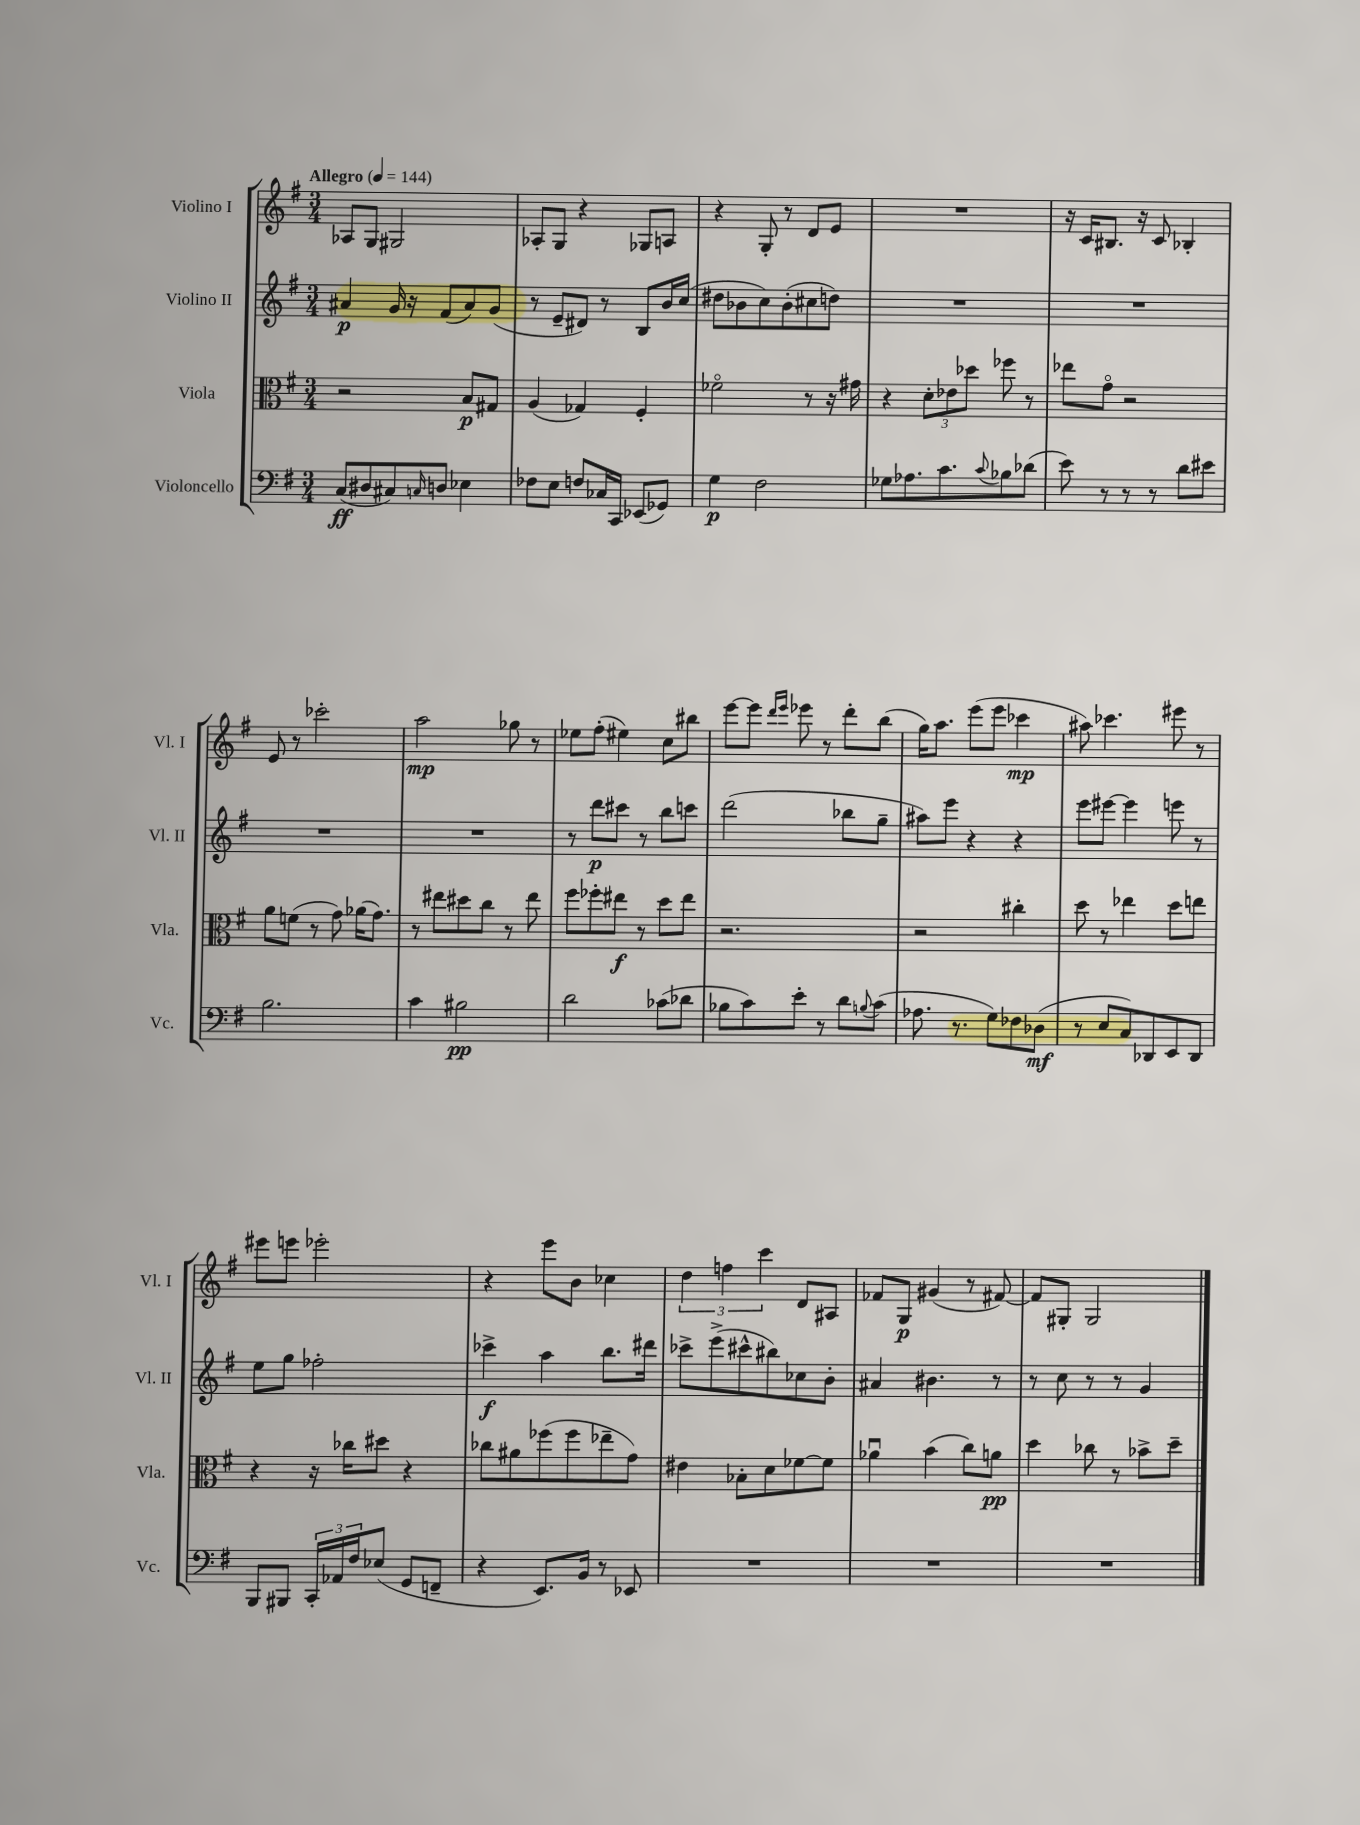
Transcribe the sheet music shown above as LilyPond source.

<<
\new StaffGroup <<
\new Staff = "s0" \with { instrumentName = "Violino I" shortInstrumentName = "Vl. I" } {
    \clef treble \key g \major \numericTimeSignature \time 3/4 \tempo "Allegro" 4 = 144
    aes8 g8 gis2 |
    aes8-. g8 r4 ges8 a8 |
    r4 g8-. r8 d'8 e'8 |
    R2. |
    r16 c'16 bis8. r16 c'8 bes4-. |
    e'8 r8 ces'''2-. |
    a''2\mp ges''8 r8 |
    ees''8 fis''8-.( eis''4) c''8 bis''8 |
    e'''8~ e'''8 \grace { d'''16 e'''16 } ees'''8 r8 d'''8-. b''8( |
    g''16) a''8. e'''8( e'''8 ces'''4\mp |
    ais''8) ces'''4. eis'''8 r8 |
    eis'''8 e'''8 ees'''2-. |
    r4 e'''8 b'8 ces''4 |
    \tuplet 3/2 { d''4 f''4 c'''4 } d'8 ais8 |
    fes'8 g8\p gis'4( r8 fis'8~) |
    fis'8 gis8-. gis2 \bar "|." |
}
\new Staff = "s1" \with { instrumentName = "Violino II" shortInstrumentName = "Vl. II" } {
    \clef treble \key g \major \numericTimeSignature \time 3/4
    ais'4\p g'16 r16 fis'8( ais'8) g'8( |
    r8 e'8-- dis'8) r8 b8 b'16 c''16( |
    dis''8 bes'8 c''8) bes'8-.( cis''8 d''8) |
    R2. |
    R2. |
    R2. |
    R2. |
    r8 d'''8\p cis'''8 r8 b''8 c'''8 |
    d'''2( bes''8 g''8-- |
    ais''8) e'''8 r4 r4 |
    e'''8 eis'''8~ eis'''4 e'''8 r8 |
    e''8 g''8 fes''2-. |
    ces'''4->\f a''4 b''8. dis'''16 |
    ces'''8-> e'''8->( cis'''8-^ bis''8) ces''8 b'8-. |
    ais'4 bis'4. r8 |
    r8 c''8 r8 r8 g'4 \bar "|." |
}
\new Staff = "s2" \with { instrumentName = "Viola" shortInstrumentName = "Vla." } {
    \clef alto \key g \major \numericTimeSignature \time 3/4
    r2 b8\p gis8 |
    a4( ges4) fis4-. |
    fes'2\flageolet r8 r16 gis'16 |
    r4 \tuplet 3/2 { d'8-. ees'8 des''8 } fes''8 r8 |
    ees''8 g'8\flageolet r2 |
    a'8 f'8( r8 g'8) aes'16( g'8.) |
    r8 eis''8 dis''8 c''8 r8 eis''8 |
    fis''8 fes''8-. eis''8\f r8 d''8 eis''8 |
    r2. |
    r2 cis''4-. |
    d''8 r8 ees''4 d''8 e''8 |
    r4 r16 ces''16 dis''8 r4 |
    ces''8 ais'8 fes''8( fes''8 ees''8-- g'8) |
    eis'4 bes8-. d'8 fes'8~ fes'8 |
    aes'4\downbow b'4( c''8) a'8\pp |
    d''4 ces''8 r8 bes'8-> d''8-- \bar "|." |
}
\new Staff = "s3" \with { instrumentName = "Violoncello" shortInstrumentName = "Vc." } {
    \clef bass \key g \major \numericTimeSignature \time 3/4
    c8\ff( dis8 cis8) \grace { c16 } d8 ees4 |
    fes8 e8 f8 ces16 c,16 ees,8( ges,8) |
    g4\p fis2 |
    ges8 aes8. c'8. \appoggiatura { c'8 } bes8 des'8( |
    e'8) r8 r8 r8 d'8 eis'8 |
    b2. |
    c'4 bis2\pp |
    d'2 ces'8( des'8 |
    bes8 c'8) e'8-. r8 d'8 \appoggiatura { b8 } c'8( |
    aes8. r8. g8) fes8 des8\mf( |
    r8 e8 c8) des,8 e,8 des,8 |
    b,,8 bis,,8 \tuplet 3/2 { c,16-. aes,16 fis16 } ees8( g,8 f,8-- |
    r4 e,8.) b,16 r8 ees,8 |
    R2. |
    R2. |
    R2. \bar "|." |
}
>>
>>
\layout { \context { \Score \remove "Bar_number_engraver" } }
